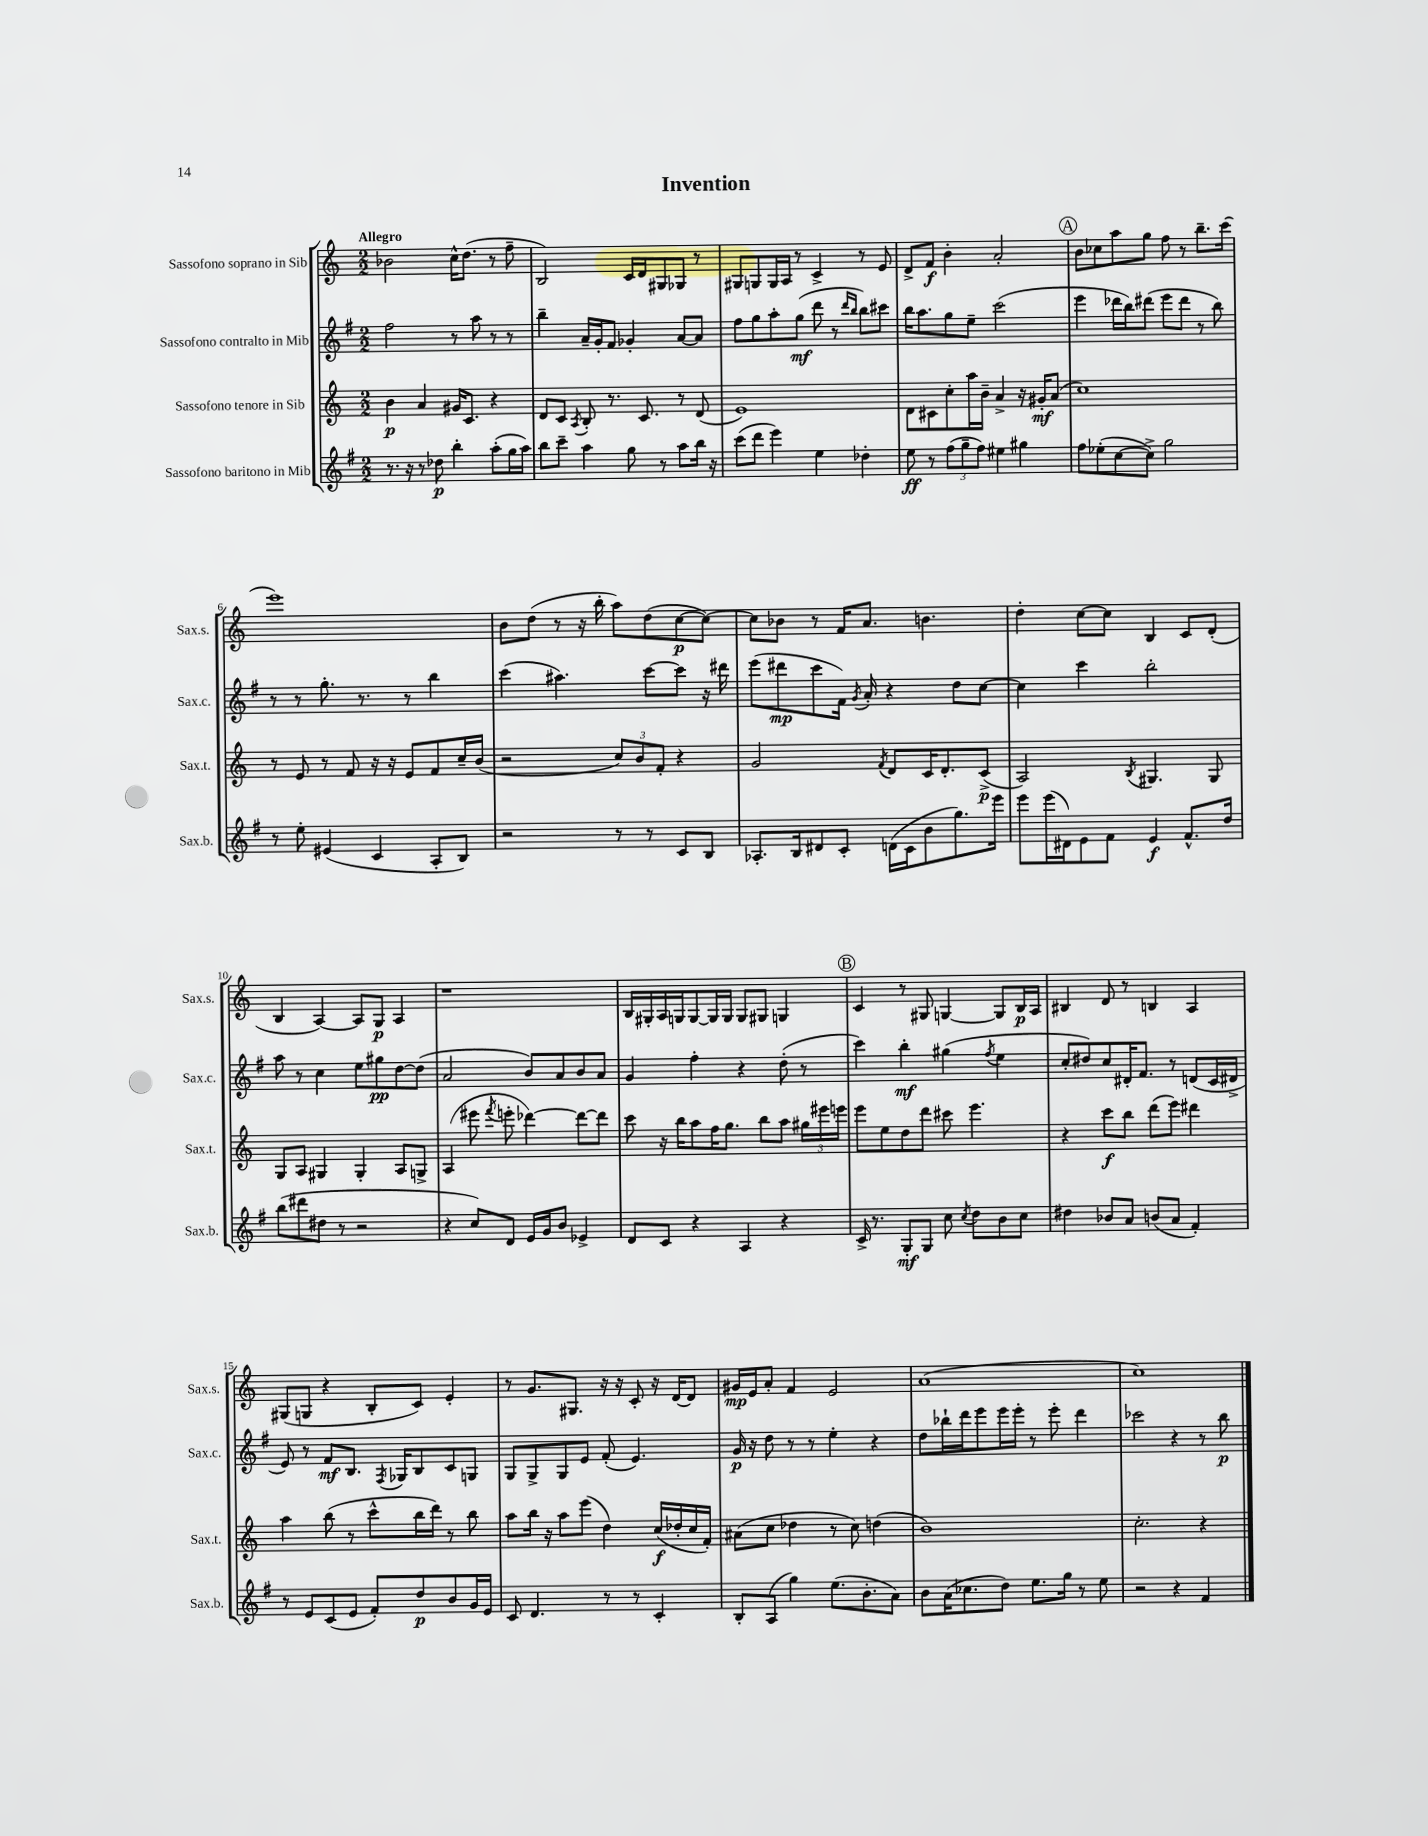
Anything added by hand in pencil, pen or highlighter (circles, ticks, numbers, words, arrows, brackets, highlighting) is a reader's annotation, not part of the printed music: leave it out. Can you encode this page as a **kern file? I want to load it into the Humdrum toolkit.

**kern	**dynam	**kern	**dynam	**kern	**dynam	**kern	**dynam
*part4	*part4	*part3	*part3	*part2	*part2	*part1	*part1
*staff4	*staff4	*staff3	*staff3	*staff2	*staff2	*staff1	*staff1
*I"Sassofono baritono in Mib	*	*I"Sassofono tenore in Sib	*	*I"Sassofono contralto in Mib	*	*I"Sassofono soprano in Sib	*
*I'Sax.b.	*	*I'Sax.t.	*	*I'Sax.c.	*	*I'Sax.s.	*
*clefG2	*	*clefG2	*	*clefG2	*	*clefG2	*
*k[f#]	*	*k[]	*	*k[f#]	*	*k[]	*
*M2/2	*	*M2/2	*	*M2/2	*	*M2/2	*
=1	=1	=1	=1	=1	=1	=1	=1
!	!	!	!	!	!	!LO:TX:a:B:t=Allegro	!
8.r	.	4b\	p	2ff#\	.	2b-X\	.
16r	.	.	.	.	.	.	.
8r	.	4a/	.	.	.	.	.
8dd-X\	p	.	.	.	.	.	.
4bb'\	.	16g#X/KL	.	8r	.	16cc^^\KL	.
.	.	8.c/J	.	.	.	(8.dd\J	.
.	.	.	.	8aa\	.	.	.
(8aa'\L	.	4r	.	8r	.	8r	.
16gg\L	.	.	.	8r	.	8ff~\	.
16aa\JJ)	.	.	.	.	.	.	.
=2	=2	=2	=2	=2	=2	=2	=2
8bb\L	.	8d/L	.	4bb~\	.	2B/)	.
8ccc~\J	.	8c/J	.	.	.	.	.
.	.	8qA/	.	.	.	.	.
4aa\	.	8B'/	.	16a~/LL	.	.	.
.	.	.	.	16g'/J	.	.	.
.	.	8.r	.	8f#/J	.	.	.
8gg\	.	.	.	4g-X'/	.	16c/LL	.
.	.	8.c/	.	.	.	16d/J	.
8r	.	.	.	.	.	8G#X/	.
8aa\L	.	8r	.	[8a/L	.	8G-X/J	.
16bb\Jk	.	(8d/	.	8a/J]	.	8r	.
16r	.	.	.	.	.	.	.
=3	=3	=3	=3	=3	=3	=3	=3
(8ccc\L	.	1e)	.	8ff#\L	.	8G#X/L	.
8ddd\J	.	.	.	8gg\	.	8Gn/	.
4eee\)	.	.	.	8aa'\	.	16G/L	.
.	.	.	.	.	.	16A/JJ	.
.	.	.	.	(8gg\J	mf	8r	.
4ee\	.	.	.	8ddd\	.	4c^/	.
.	.	.	.	8r	.	.	.
.	.	.	.	16qqddd/LL	.	.	.
.	.	.	.	16qqbb/JJ	.	.	.
4dd-X'\	.	.	.	8bb\L)	.	8r	.
.	.	.	.	8ccc#X\J	.	8e/	.
=4	=4	=4	=4	=4	=4	=4	=4
8ee\	ff	8d\L	.	16bb\KL	.	8d^/L	.
.	.	.	.	8.aa\	.	.	.
8r	.	8c#X\	.	.	.	8f/J	f
(12ff#\L	.	8cc'\	.	8gg\	.	4b'\	.
12gg~\	.	.	.	.	.	.	.
.	.	16aa\L	.	8ee~\J	.	.	.
12ff#\J)	.	.	.	.	.	.	.
.	.	16b~\JJ	.	.	.	.	.
4ee#X\	.	4a^/	.	(2ccc\	.	2a'/	.
4gg#X\	.	16r	.	.	.	.	.
.	.	16g#X'/KL	mf	.	.	.	.
.	.	(8a/J	.	.	.	.	.
!!LO:REH:place=s1:t=A
=5	=5	=5	=5	=5	=5	=5	=5
8ff#\L	.	1cc)	.	4eee\	.	8b\L	.
(8ee-X'\	.	.	.	.	.	8cc-X\	.
[8cc\	.	.	.	16ddd-X\LL	.	8aa\	.
.	.	.	.	16bb\J)	.	.	.
8cc^\J])	.	.	.	(8ddd#X\J	.	8gg\J	.
2gg\	.	.	.	8eee\L	.	8ff\	.
.	.	.	.	8ddd#\J	.	8r	.
.	.	.	.	8r	.	8.bb~\L	.
.	.	.	.	8bb\)	.	.	.
.	.	.	.	.	.	(16ccc\Jk	.
!!LO:LB:g=z
=6	=6	=6	=6	=6	=6	=6	=6
8r	.	8r	.	8r	.	1eee)	.
8ee'\	.	8e/	.	8r	.	.	.
(4e#X/	.	8r	.	8.gg'\	.	.	.
.	.	8f/	.	.	.	.	.
.	.	.	.	8.r	.	.	.
4c/	.	16r	.	.	.	.	.
.	.	16r	.	.	.	.	.
.	.	8e/L	.	8r	.	.	.
8A'/L	.	8f/	.	4bb\	.	.	.
8B/J)	.	16cc~/L	.	.	.	.	.
.	.	(16b/JJ	.	.	.	.	.
=7	=7	=7	=7	=7	=7	=7	=7
2r	.	2r	.	(4ccc\	.	8b\L	.
.	.	.	.	.	.	(8dd\J	.
.	.	.	.	4.aa#X\)	.	8r	.
.	.	.	.	.	.	16r	.
.	.	.	.	.	.	16bb'\	.
8r	.	12cc/L)	.	.	.	8aa\L)	.
.	.	12b/	.	.	.	.	.
8r	.	.	.	[8ccc\L	.	(8dd\	.
.	.	12f'/J	.	.	.	.	.
8c/L	.	4r	.	8ccc\J]	.	[8cc\	p
8B/J	.	.	.	16r	.	8cc\J_)	.
.	.	.	.	16ddd#X\	.	.	.
=8	=8	=8	=8	=8	=8	=8	=8
8.A-X'/L	.	2g/	.	(8eee\L	.	8cc\L]	.
.	.	.	.	8ddd#X\	mp	8b-X\J	.
16B/k	.	.	.	.	.	.	.
8d#X/	.	.	.	8ccc\	.	8r	.
8c'/J	.	.	.	16f#\Jk)	.	16f/KL	.
.	.	.	.	8qg/	.	.	.
.	.	.	.	16a'/	.	8.a/J	.
.	.	8qf/	.	.	.	.	.
(16dn\LL	.	8d/L	.	4r	.	.	.
16c\J	.	.	.	.	.	.	.
8b\	.	16c/K	.	.	.	4.bn\	.
.	.	8.d'/	.	.	.	.	.
8.gg\)	.	.	.	8dd\L	.	.	.
.	.	(8c^/J	p	[8cc\J	.	.	.
16eee\Jk	.	.	.	.	.	.	.
=9	=9	=9	=9	=9	=9	=9	=9
8eee\L	.	2A/)	.	4cc\]	.	4dd'\	.
(16eee\L	.	.	.	.	.	.	.
16d#X\J)	.	.	.	.	.	.	.
8e\	.	.	.	4ccc\	.	[8cc\L	.
8f#\J	.	.	.	.	.	8cc\J]	.
.	.	8qB/	.	.	.	.	.
4e/	f	4.G#X/	.	2bb'\	.	4B/	.
8.f#^^/L	.	.	.	.	.	8c/L	.
.	.	8G#/	.	.	.	(8d'/J	.
16dd/Jk	.	.	.	.	.	.	.
!!LO:LB:g=z
=10	=10	=10	=10	=10	=10	=10	=10
(8bb\L	.	8G/L	.	8aa\	.	4B/	.
8ddd#X\	.	8A/J	.	8r	.	.	.
8dd#X\J	.	4G#X/	.	4cc\	.	[4A/)	.
8r	.	.	.	.	.	.	.
2r	.	4G#'/	.	8ee\L	.	8A/L]	.
.	.	.	.	8gg#X\	pp	8G/J	p
.	.	8A/L	.	[8dd\	.	4A/	.
.	.	8Gn^/J	.	(8dd\J]	.	.	.
=11	=11	=11	=11	=11	=11	=11	=11
4r	.	(4A/	.	2a/	.	1r	.
8cc/L)	.	8eee#X\	.	.	.	.	.
.	.	8qfff/	.	.	.	.	.
8d/J	.	8eeen'\	.	.	.	.	.
16e/LL	.	[4ddd-X\)	.	8b/L)	.	.	.
16g/J	.	.	.	.	.	.	.
8b/J	.	.	.	8a/	.	.	.
4e-X^/	.	8ddd-\L_	.	8b/	.	.	.
.	.	8ddd-\J]	.	8a/J	.	.	.
=12	=12	=12	=12	=12	=12	=12	=12
8d/L	.	8ccc\	.	4g/	.	16B/LL	.
.	.	.	.	.	.	16G#X'/	.
8c/J	.	16r	.	.	.	16A/	.
.	.	16bb\KL	.	.	.	16Gn/J	.
4r	.	8aa\	.	4ff#'\	.	[8G/	.
.	.	16ff\K	.	.	.	16G/L]	.
.	.	8.gg\J	.	.	.	16G/JJ	.
4A/	.	.	.	4r	.	8G/L	.
.	.	8bb\L	.	.	.	8G#X/J	.
4r	.	8aa\J	.	(8dd'\	.	4Gn/	.
.	.	24gg#X\LL	.	8r	.	.	.
.	.	24eee#X\	.	.	.	.	.
.	.	24eeen\JJ	.	.	.	.	.
!!LO:REH:place=s1:t=B
=13	=13	=13	=13	=13	=13	=13	=13
16c^/	.	8eee\L	.	4ccc\)	.	4c/	.
8.r	.	.	.	.	.	.	.
.	.	8ee\	.	.	.	.	.
8G'/L	mf	8dd\	.	4bb'\	mf	8r	.
8G/J	.	8ddd\J	.	.	.	8G#X/	.
8cc\	.	8ccc#X\	.	(4gg#X\	.	[4Gn/	.
8qcc/	.	.	.	.	.	.	.
8dd\L	.	4.eee\	.	.	.	.	.
.	.	.	.	8qff#/	.	.	.
8b\	.	.	.	4ee\	.	8G/L]	.
8cc\J	.	.	.	.	.	16B/L	p
.	.	.	.	.	.	16A/JJ	.
=14	=14	=14	=14	=14	=14	=14	=14
4dd#X\	.	4r	.	8cc'/L	.	4B#X/	.
.	.	.	.	8dd#X/)	.	.	.
8b-X/L	.	8ccc\L	f	8cc/	.	8d/	.
8a/J	.	8bb\J	.	16d#X'/K	.	8r	.
.	.	.	.	8.f#/J	.	.	.
(8bn/L	.	(8ddd\L	.	.	.	4Bn/	.
8a/J	.	8eee\J)	.	8r	.	.	.
4f#'/)	.	4ddd#X\	.	(8dn/L	.	4A/	.
.	.	.	.	16c/L	.	.	.
.	.	.	.	16d#X^/JJ	.	.	.
!!LO:LB:g=z
=15	=15	=15	=15	=15	=15	=15	=15
8r	.	4aa\	.	8e/)	.	(8G#X/L	.
8e/L	.	.	.	8r	.	8Gn/J	.
(8c/	.	(8bb\	.	8f#/L	mf	4r	.
8e/J	.	8r	.	8.B/J	.	.	.
8f#'/L)	.	8ccc^^\L	.	.	.	8B'/L	.
.	.	.	.	8qF#/	.	.	.
.	.	.	.	16G-X/KL	.	.	.
8dd/	p	16bb\L	.	8B/	.	8c/J)	.
.	.	16ddd\JJ)	.	.	.	.	.
8b/	.	8r	.	8c/	.	4e'/	.
16g/L	.	8bb\	.	8Gn/J	.	.	.
16e/JJ	.	.	.	.	.	.	.
=16	=16	=16	=16	=16	=16	=16	=16
8c/	.	8aa\L	.	8G/L	.	8r	.
4.d/	.	16bb\Jk	.	8G^/	.	8.g/L	.
.	.	16r	.	.	.	.	.
.	.	8aa\L	.	8G/	.	.	.
.	.	.	.	.	.	8.G#X/J	.
.	.	(8eee\J	.	8e/J	.	.	.
8r	.	4dd\)	.	(8f#'/	.	16r	.
.	.	.	.	.	.	16r	.
8r	.	.	.	4.e/)	.	8c'/	.
4c'/	.	(16cc/LL	f	.	.	16r	.
.	.	16dd-X'/	.	.	.	[16d/KL	.
.	.	16cc/	.	.	.	8d/J]	.
.	.	16f'/JJ)	.	.	.	.	.
=17	=17	=17	=17	=17	=17	=17	=17
8B'/L	.	(8a#X\L	.	16g/	p	16g#X/LL	mp
.	.	.	.	16r	.	16e/J	.
(8A/J	.	8cc\J	.	8dd\	.	8a'/J	.
4gg\)	.	4dd-X\	.	8r	.	4f/	.
.	.	.	.	8r	.	.	.
(8.ee\L	.	8r	.	4ee'\	.	2e/	.
.	.	8cc\)	.	.	.	.	.
8.b'\	.	.	.	.	.	.	.
.	.	(4ddn\	.	4r	.	.	.
8a\J)	.	.	.	.	.	.	.
=18	=18	=18	=18	=18	=18	=18	=18
8b\L	.	1b)	.	8dd\L	.	(1a	.
(16a\K	.	.	.	16bb-X`\L	.	.	.
8.cc-X\	.	.	.	16ddd\J	.	.	.
.	.	.	.	8eee\	.	.	.
8dd\J)	.	.	.	16eee\L	.	.	.
.	.	.	.	16eee'\JJ	.	.	.
8.ee\L	.	.	.	8r	.	.	.
.	.	.	.	8eee'\	.	.	.
16gg\Jk	.	.	.	.	.	.	.
8r	.	.	.	4ddd\	.	.	.
8ee\	.	.	.	.	.	.	.
=19	=19	=19	=19	=19	=19	=19	=19
2r	.	2.cc'\	.	2ccc-X\	.	1cc)	.
4r	.	.	.	4r	.	.	.
4f#/	.	4r	.	8r	.	.	.
.	.	.	.	8bb\	p	.	.
==	==	==	==	==	==	==	==
*-	*-	*-	*-	*-	*-	*-	*-
